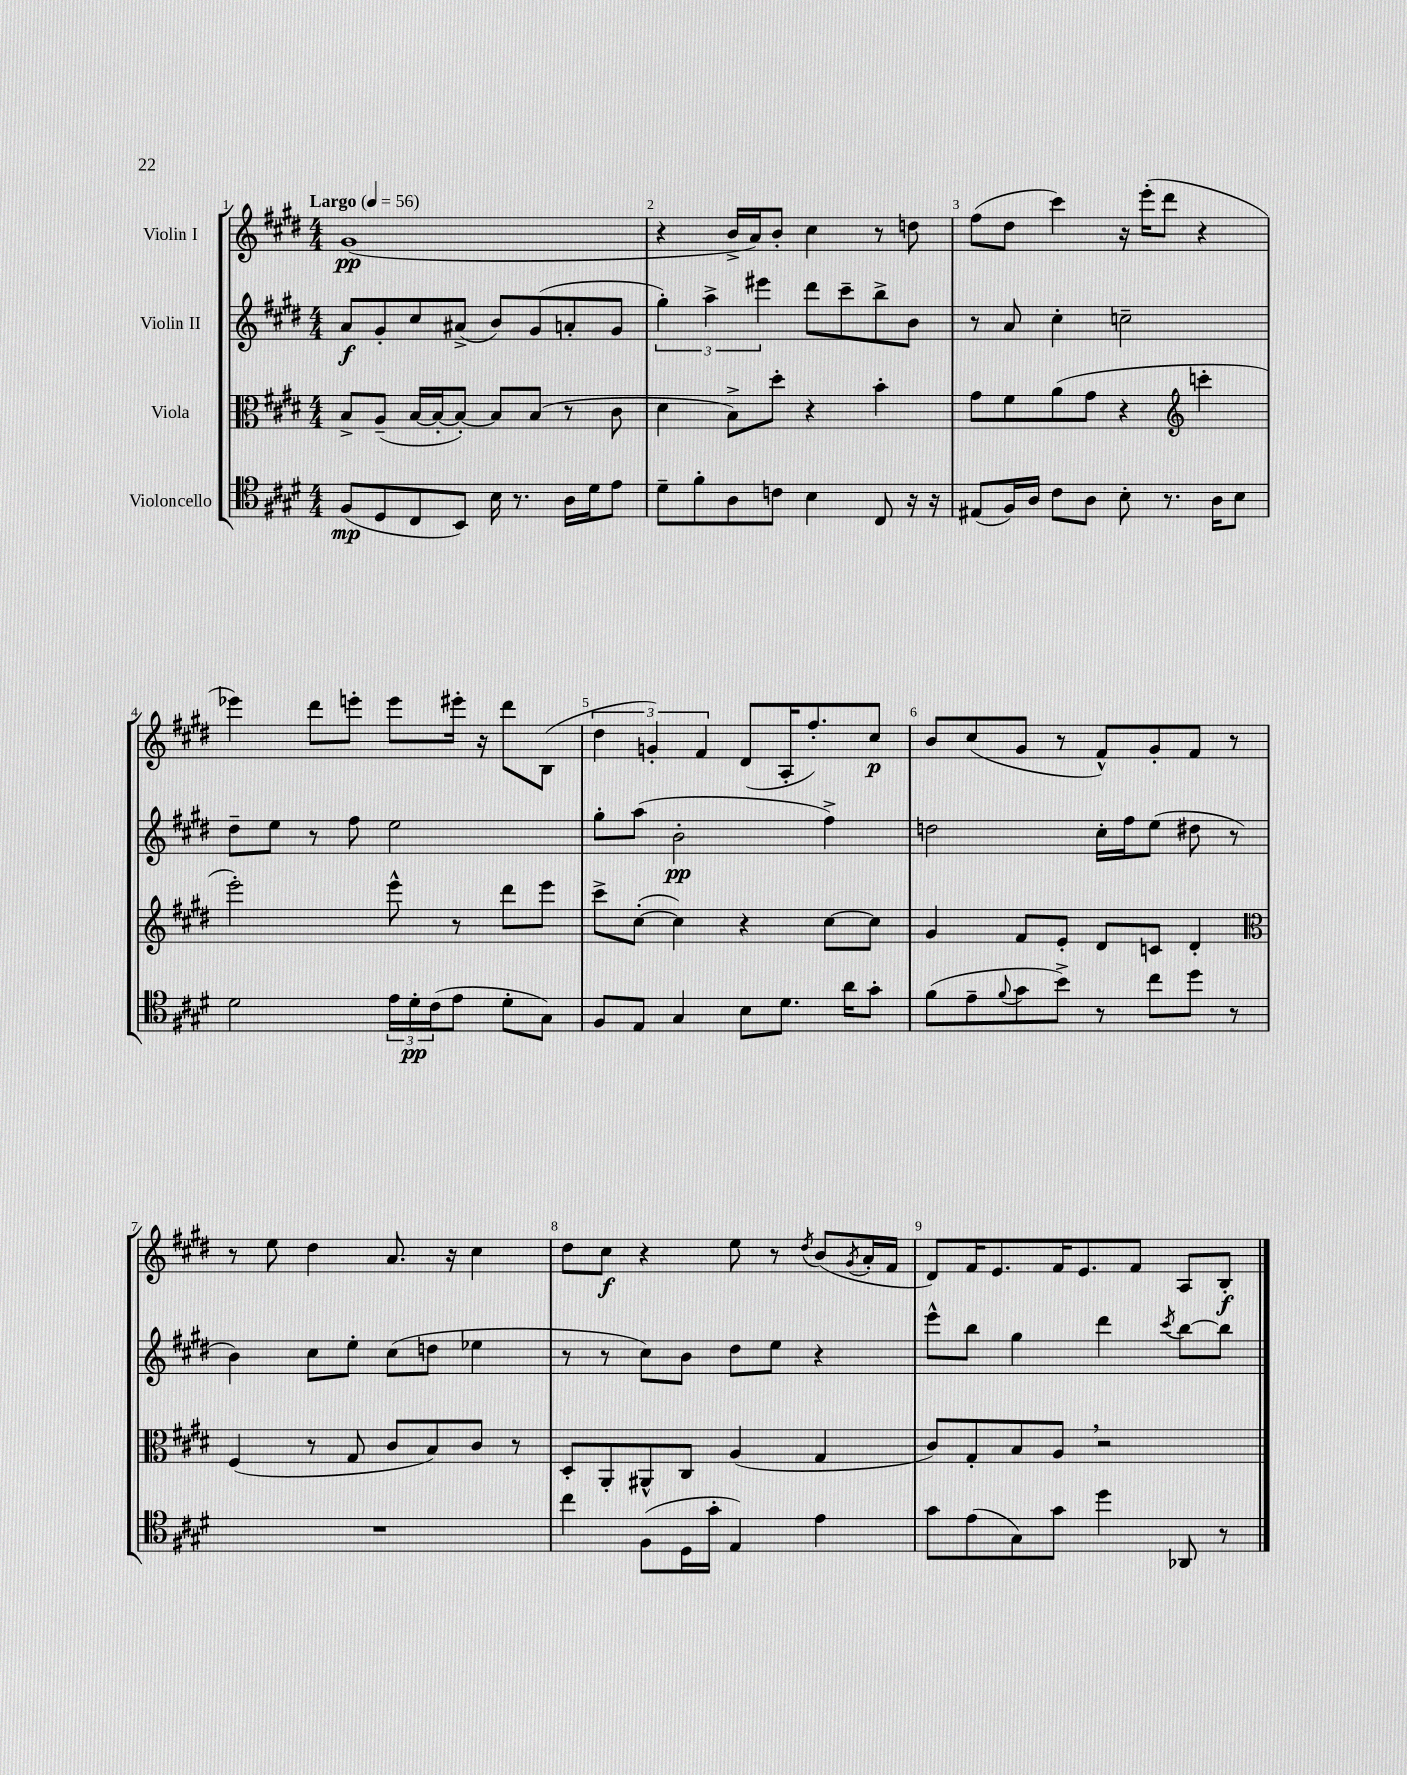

**kern	**kern	**kern	**kern
*staff4	*staff3	*staff2	*staff1
*clefC4	*clefC3	*clefG2	*clefG2
*k[f#c#g#d#]	*k[f#c#g#d#]	*k[f#c#g#d#]	*k[f#c#g#d#]
*M4/4	*M4/4	*M4/4	*M4/4
*MM56	*MM56	*MM56	*MM56
(8F#	8B^	8a	(1g#
8D#	(8A~	8g#'	.
8C#	[16B	8cc#	.
.	16B'_	.	.
8BB)	8B'_)	(8a#^	.
16B	8B]	8b)	.
8.r	.	.	.
.	(8B	(8g#	.
16A	8r	8a'	.
16d#	.	.	.
8e	8c#	8g#	.
=	=	=	=
8d#~	4d#	6gg#')	4r
8f#'	.	.	.
.	.	6aa^	.
8A	8B^)	.	16b^
.	.	.	16a)
.	.	6eee#	.
8c	8dd#'	.	8b'
4B	4r	8ddd#	4cc#
.	.	8ccc#~	.
8C#	4b'	8bb^	8r
16r	.	8b	8dd
16r	.	.	.
=	=	=	=
(8E#	8g#	8r	(8ff#
16F#)	8f#	8a	8dd#
16A	.	.	.
8c#	(8a	4cc#'	4ccc#)
8A	8g#	.	.
8B'	4r	2cc~	16r
.	.	.	(16eee'
8.r	.	.	8ddd#
*	*clefG2	*	*
.	4ccc'	.	4r
16A	.	.	.
8B	.	.	.
=	=	=	=
2d#	2eee')	8dd#~	4eee-)
.	.	8ee	.
.	.	8r	8ddd#
.	.	8ff#	8eee'
24e	8eee^^	2ee	8eee
24d#'	.	.	.
(24c#	.	.	.
8e	8r	.	16eee#'
.	.	.	16r
8d#'	8ddd#	.	8ddd#
8G#)	8eee	.	(8B
=	=	=	=
8F#	8ccc#^	8gg#'	6dd#
8E	([8cc#'	(8aa	.
.	.	.	6g')
4G#	4cc#])	2b'	.
.	.	.	6f#
8B	4r	.	(8d#
8.d#	.	.	16A'
.	.	.	8.ff#')
.	[8cc#	4ff#^)	.
16a	.	.	.
8g#'	8cc#]	.	8cc#
=	=	=	=
(8f#	4g#	2dd	8b
8e~	.	.	(8cc#
8qqf#	.	.	.
8g#	8f#	.	8g#
8b^)	8e'	.	8r
8r	8d#	16cc#'	8f#^^)
.	.	16ff#	.
8cc#	8c	(8ee	8g#'
8dd#	4d#'	8dd#	8f#
8r	.	8r	8r
=	=	=	=
*	*clefC3	*	*
1r	(4F#	4b)	8r
.	.	.	8ee
.	8r	8cc#	4dd#
.	8G#	8ee'	.
.	8c#	(8cc#	8.a
.	8B)	8dd	.
.	.	.	16r
.	8c#	4ee-	4cc#
.	8r	.	.
=	=	=	=
4cc#	8D#'	8r	8dd#
.	8AA'	8r	8cc#
(8F#	8AA#^^	8cc#)	4r
16D#	8C#	8b	.
16g#'	.	.	.
4E)	(4A	8dd#	8ee
.	.	8ee	8r
.	.	.	8qdd#
4e	4G#	4r	(8b
.	.	.	8qg#
.	.	.	16a'
.	.	.	16f#
=	=	=	=
8g#	8c#)	8eee^^	8d#)
(8e	8G#'	8bb	16f#
.	.	.	8.e
8G#)	8B	4gg#	.
8g#	8A	.	16f#
.	.	.	8.e
4dd#	2r	4ddd#	.
.	.	.	8f#
.	.	8qccc#	.
8AA-	.	[8bb	8A
8r	.	8bb]	8B'
==	==	==	==
*-	*-	*-	*-
